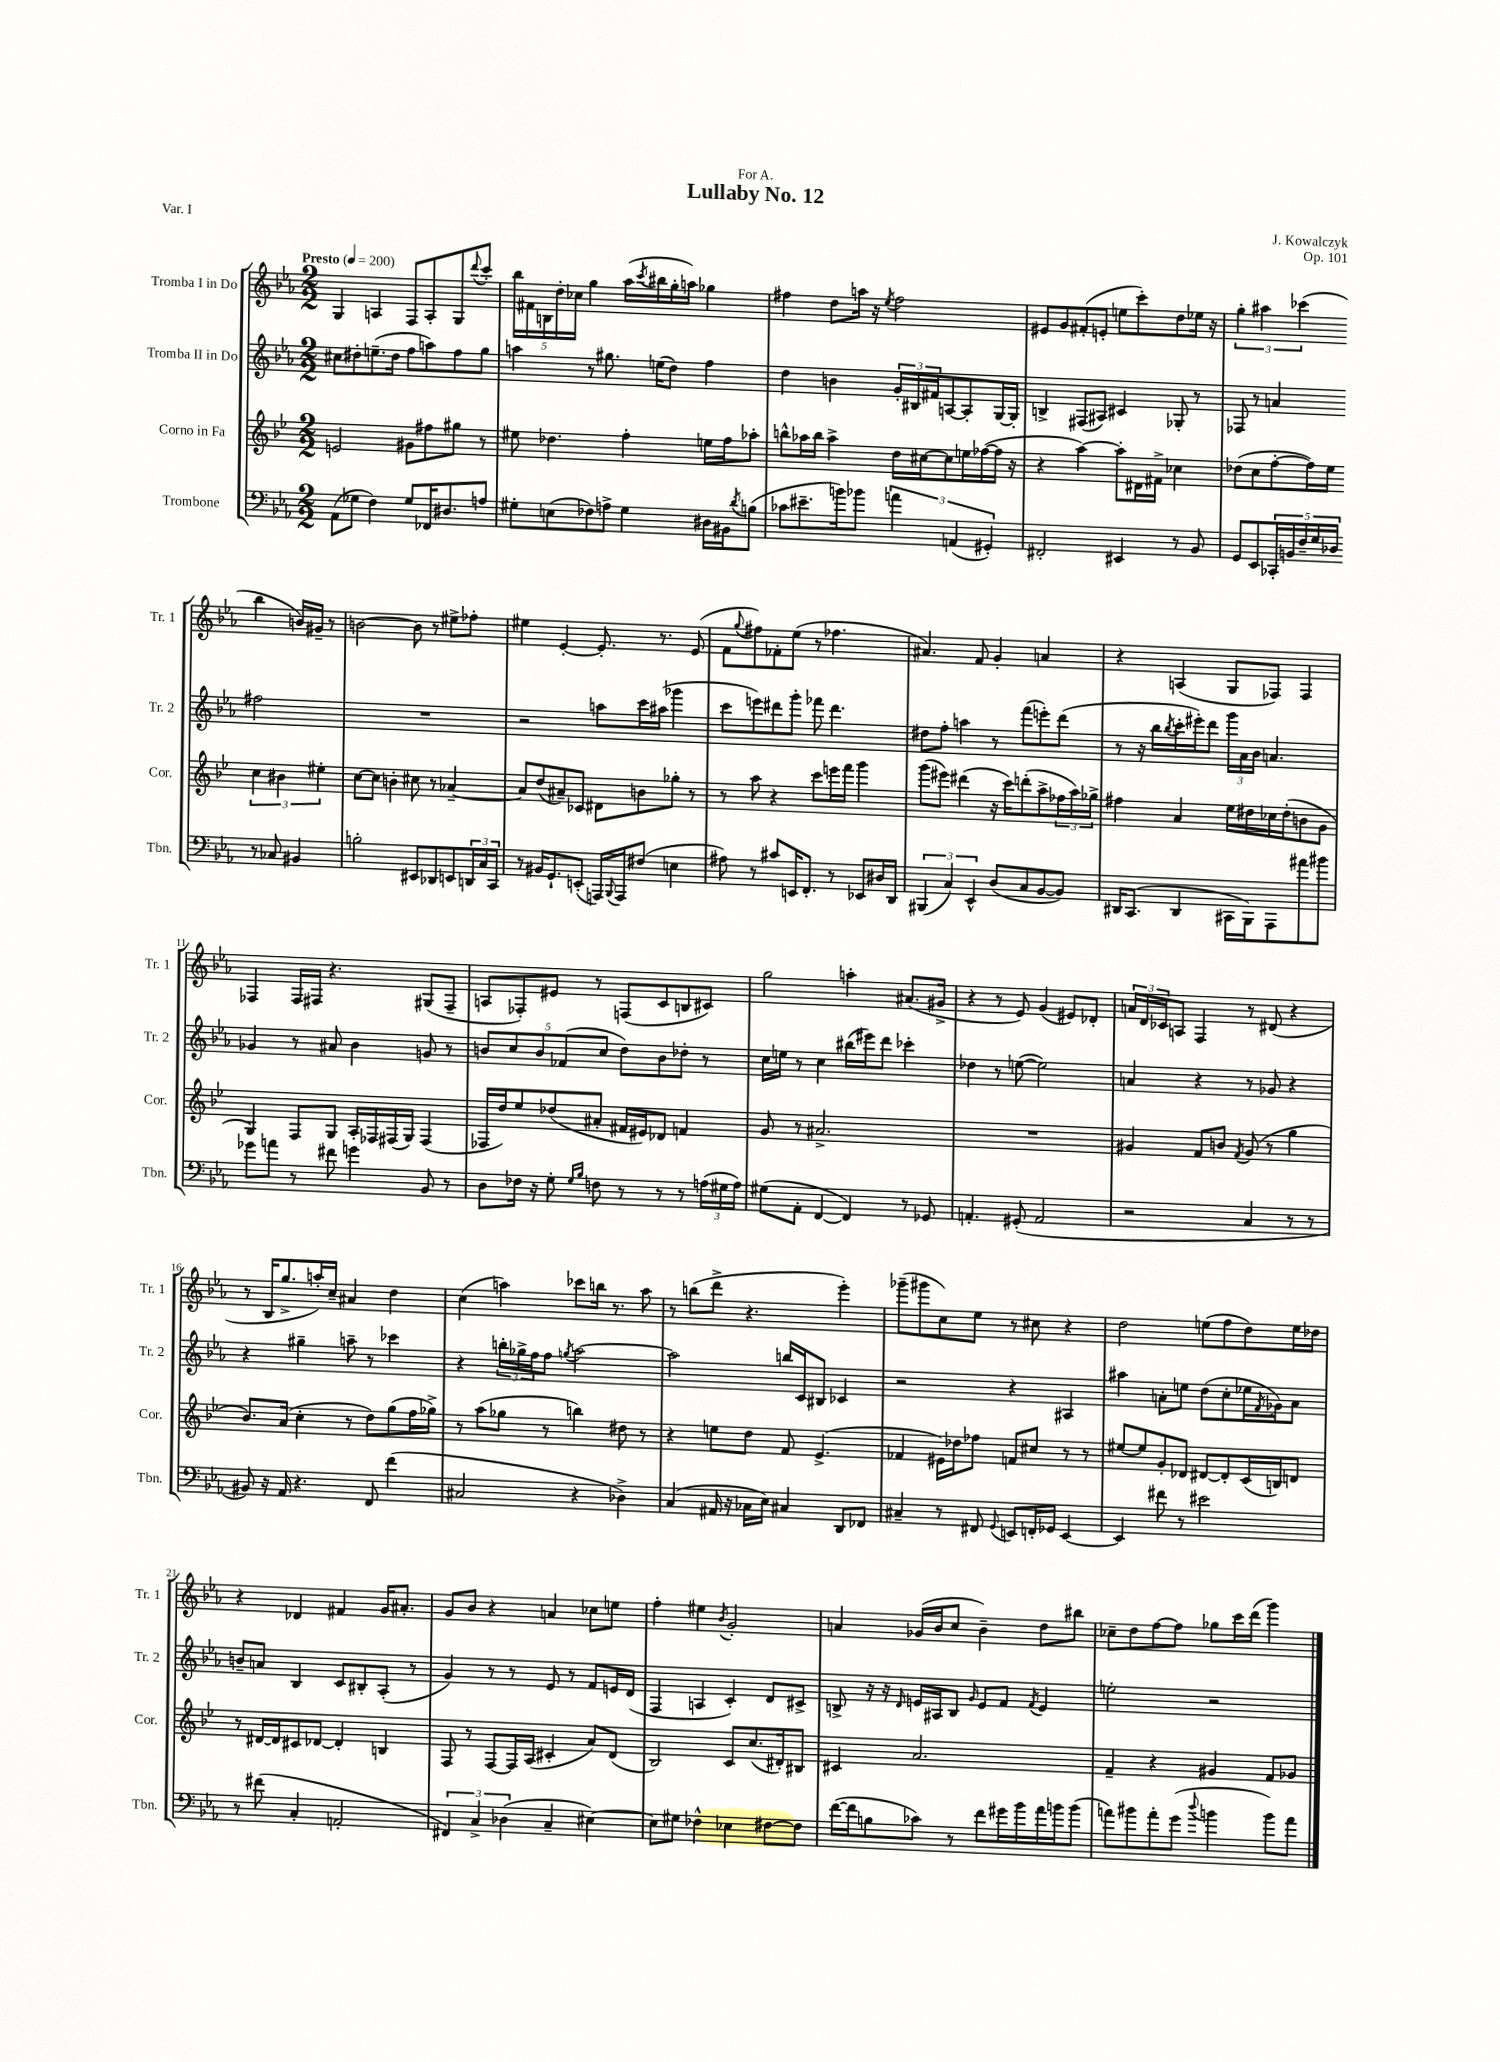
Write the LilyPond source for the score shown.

\header { title = "Lullaby No. 12" composer = "J. Kowalczyk" dedication = "For A." opus = "Op. 101" piece = "Var. I" }
<<
\new StaffGroup <<
\new Staff = "s0" \with { instrumentName = "Tromba I in Do" shortInstrumentName = "Tr. 1" } {
    \clef treble \key ees \major \numericTimeSignature \time 2/2 \tempo "Presto" 4 = 200
    g4 a4 f8 a8-. g8 \appoggiatura { d'''8 } c'''8-. |
    \tuplet 5/4 { bes''16 fis'16 b16 d''16-. ces''16 } g''4 aes''16( \acciaccatura { c'''8 } bis''16 g''16-. a''16) ges''4 |
    fis''4 d''8 a''16 r16 \acciaccatura { ees''8 } fis''2 |
    eis'8 g'8 fis'8-.( e'8-. e''8 c'''8-.) d''8 ees''16 r16 |
    \tuplet 3/2 { g''4-. ais''4 ces'''4( } bes''4 b'16) gis'16-- r8 |
    b'2~ b'8 r8 eis''8-> fes''8-. |
    eis''4 ees'4~-. ees'8.-. r8. ees'8( |
    f'8 \appoggiatura { g''8 } fis''8) fes'8-. ees''8( r8 fes''4. |
    ais'4.) f'8 g'4-. a'4 |
    r4 a4( g8 fes8) fes4 |
    fes4 fes16 fis16 r4. gis8( fis8-- |
    a8 fes8-.) eis'8 r8 f8( c'8 b8 cis'8) |
    g''2 a''4-. ais'8.( gis'16-> |
    r4 r8 ees'8) g'4( eis'8) des'8-. |
    \tuplet 3/2 { a'16 d'16 ces'16 } a8 f4 r8 dis'8( r4 |
    r8 bes16 g''8.-> a''16-.) c''16-- ais'4 d''4 |
    c''4( a''4) ces'''8 b''16 r8. a''8 |
    r8 b''8( d'''8-> r4. ees'''4-.) |
    ges'''8--( gis'''8 c''8) ees''8 r8 cis''8 r4 |
    d''2 e''8( f''8 d''8) e''16 des''16 |
    r4 des'4 fis'4 g'16 ais'8.-. |
    g'8 bes'8 r4 a'4 ces''8 e''8 |
    f''4-. eis''4 \acciaccatura { bes'8 } g'2-. |
    a'4 ges'16( bes'16 c''8 bes'4--) d''8 bis''8 |
    ces''8-- d''8 f''8~ f''8 ges''8 c'''16 d'''16( g'''4) \bar "|." |
}
\new Staff = "s1" \with { instrumentName = "Tromba II in Do" shortInstrumentName = "Tr. 2" } {
    \clef treble \key ees \major \numericTimeSignature \time 2/2
    cis''8 dis''8-. e''8.--( dis''16 f''8 a''8) f''8 g''8 |
    a''4 r8 gis''8. e''16( d''8) f''4 |
    d''4 b'4 \tuplet 3/2 { g'16-. bis16 fis'16 } a8~ a8-. g16~ g16-. |
    b4-> fis8( ais8) cis'4 ges8-. r8 |
    fes8 r8 a'4 fis''2 |
    R1 |
    r2 a''8 c'''16 ais''16( ges'''4 |
    c'''8 e'''8) dis'''8 g'''8-. fes'''8 dis'''4. |
    dis''8 f''8-. a''4 r8 f'''8( e'''8-.) d'''8( |
    r8 r16 bes''16 \acciaccatura { bes''8 } c'''16-. eis'''16-.) d'''8 \tuplet 3/2 { g'''16 aes'16 bes'16 } a'4. |
    ges'4 r8 ais'8 bes'4 g'8 r8 |
    \tuplet 5/4 { b'8 c''8 b'8 fes'8( c''8 } d''8) b'8 des''8-. r8 |
    c''16 e''16 r8 c''4 bis''16( eis'''16) d'''8 ces'''4-. |
    des''4 r8 e''8~( e''2) |
    a'4 r4 r8 ges'8 r4 |
    r4 gis''4-- a''8-- r8 ces'''4 |
    r4 \tuplet 3/2 { b''16-. ges''16-> f''16 } f''8 \acciaccatura { g''8 } aes''2~ |
    aes''2 b''16 c'16 bis8 ces'4 |
    r2 r4 ais4 |
    ais''4 a'8-. e''8 d''8( c''8-. ees''16 \acciaccatura { f'8 } ges'16) a'8 |
    b'8-- a'8 bes4 c'8 bis8-. aes8-.( r8 |
    g'4) r8 r8 ees'8 r8 f'8 e'16 d'16( |
    f4 a4 c'4-.) d'8 cis'8-> |
    b8-> r16 r16 \grace { d'16 } e'16 ais16 b8 \grace { g'16 } e'8 f'8 \acciaccatura { f'8 } e'4 |
    e''2-. r2 \bar "|." |
}
\new Staff = "s2" \with { instrumentName = "Corno in Fa" shortInstrumentName = "Cor." } {
    \clef treble \key bes \major \numericTimeSignature \time 2/2
    e'2 gis'8 fis''8 gis''8 r8 |
    eis''8 des''4. f''4-. e''16 f''16 aes''8-. |
    b''8-^ aes''16 b''16 aes''4-> d''16 cis''16~ cis''8 e''16 fes''16~( fes''16 r16 |
    r4 a''4~) a''8-. dis'16 fis'16-> ces''4 |
    des''8( c''8 f''8~-. f''16) ees''16 \tuplet 3/2 { c''4 bis'4 eis''4-. } |
    c''8~ c''8 b'4-. cis''8 r8 aes'4~-- |
    aes'8 d''8( ais'8--) ces'8 dis'8 b'8 ges''8-. r8 |
    r8 a''8 r4 c'''8 e'''16 f'''16 g'''4 |
    g'''8( eis'''8) dis'''4( r16 c'''16) d'''8-.( a''8-> \tuplet 3/2 { fes''16 a''16) ges''16-> } |
    fis''4 a'4 ees''16 dis''16 ces''16 dis''16-.( b'8 g'8 |
    g4) f8 g8 a16-. fes16 fis16( g16) fis4( |
    fes16 d''16) ees''8 des''8( ais'8-. fis'16 eis'16) des'8 f'4 |
    g'8 r8 ais'2.-> |
    R1 |
    gis'4 f'8 b'8 \acciaccatura { f'8 } gis'8( r8 g''4 |
    bes'8.) a'16( c''4-. r8 d''8) g''8( f''16 ges''16->) |
    r8 a''8( ges''8 r8 b''4) dis''8 r8 |
    r4 e''8 d''8 f'8 ees'4.->( |
    fes'4 eis'16) des''16 fes''8 f'8 cis''8 r8 r8 |
    eis''8~ eis''8 g'8-. des'8 dis'8~ dis'8-. c'16( b16) d'8 |
    r8 dis'16~ dis'16 cis'8 des'8~ des'4-. b4 |
    f8 r8 f8~ f16 a16( cis'4-. a'8) d'8( |
    bes2) c'8 c''8.( dis'16-.) bis8 |
    cis'4 a'2. |
    f'4-- r4 gis'4 f'8 ges'8 \bar "|." |
}
\new Staff = "s3" \with { instrumentName = "Trombone" shortInstrumentName = "Tbn." } {
    \clef bass \key ees \major \numericTimeSignature \time 2/2
    aes,8( ges8 f4) ges8 fes,16 dis8. a8 |
    gis8-. e8( fes8) a8-> gis4 dis16 bis,16 \acciaccatura { d'8 } b8( |
    ces'8 eis'8.-- b'16) bes'8 \tuplet 3/2 { a'4 a,4( gis,4-.) } |
    fis,2-. eis,4 r8 bes,8 |
    g,8 ees,8 \tuplet 5/4 { ces,16-. b,16 f16-- g16 des16 } r8 ces8 bis,4 |
    b2-. eis,8 des,8 e,8 \tuplet 3/2 { d,16 c16 c,16 } |
    r8 bis,16 g,8.-! e,8-.( a,,16) \appoggiatura { bes,,8 } a,,16 fis8( e4 |
    ais8) r8 cis'8 e,16 f,8.-. r8 ees,8 dis16 d,16 |
    \tuplet 3/2 { bis,,4( c4) ees,4-^ } d8( c8 bes,8~ bes,8) |
    dis,16 c,8.( dis,4 cis,16 bes,,16) aes,,8 ais'8 bis'8 |
    ges'8 a'8 r8 fis'8 g'4 bes,8 r8 |
    d8 fes16 r16 g8-. \grace { g16 bes16 } f8 r8 r8 r8 \tuplet 3/2 { a16( gis16 a16) } |
    gis8( aes,8-. f,4~ f,4) r8 ges,8 |
    a,4.-. gis,8-.( a,2 |
    r2 c4 r8 r8 |
    bis,8) r16 aes,16 r4. f,8 f'4( |
    cis2 r4 des4->) |
    c4( ais,16 r16 ces16 ees16) cis4 d,8 fes,8 |
    cis4-- r8 fis,8 \appoggiatura { g,8 } e,8 f,16-. ges,16 e,4~ |
    e,4 fis'8 r8 eis'2 |
    r8 fis'8( c4-. a,2-. |
    \tuplet 3/2 { fis,4) c4-> des4( } c4-- eis4~) |
    eis8 gis8 fes4-^ ees4 fis8~ fis8 |
    f'16~( f'16 b8 ces'8) r8 f'8 gis'16 bes'16 aes'16 b'16 b'8( |
    a'8) bis'8 a'8-. g'8( \appoggiatura { d''8 } b'4 b'8) a'8 \bar "|." |
}
>>
>>
